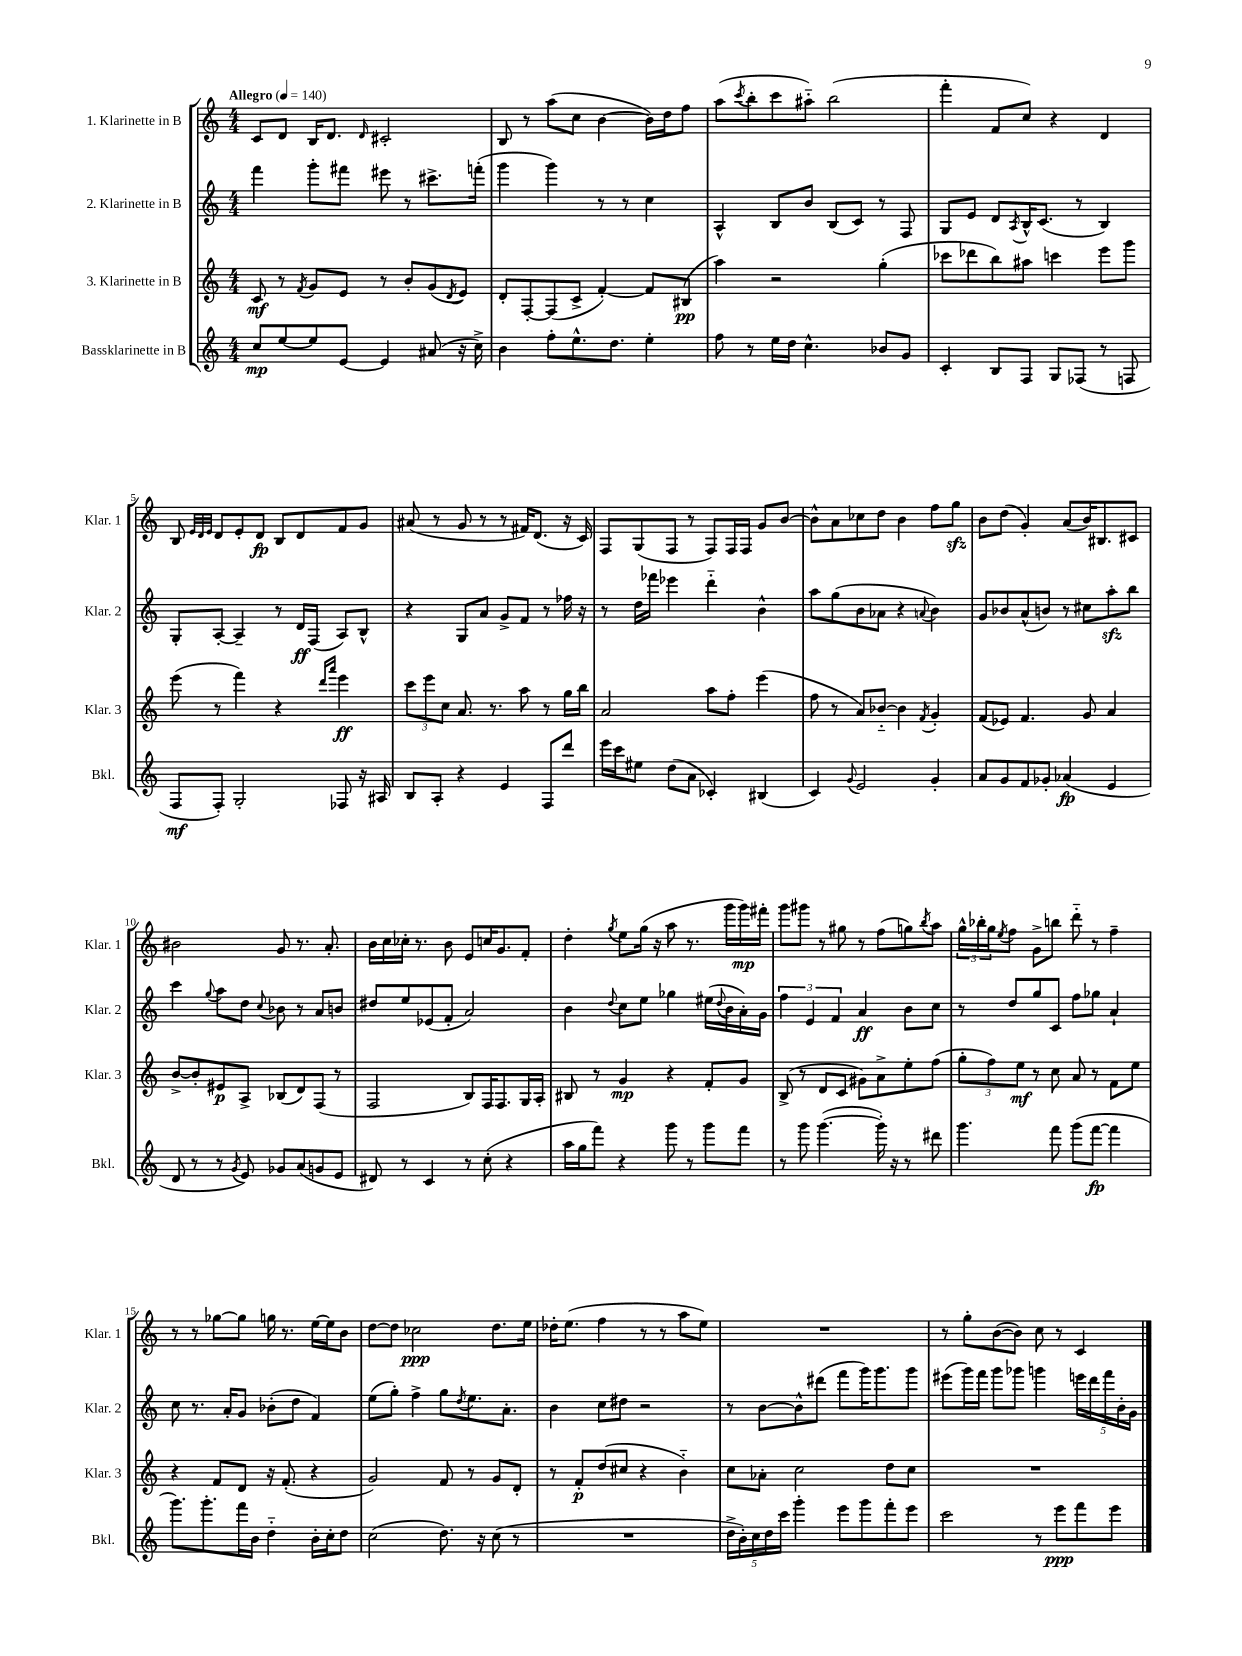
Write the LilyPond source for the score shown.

<<
\new StaffGroup <<
\new Staff = "s0" \with { instrumentName = "1. Klarinette in B" shortInstrumentName = "Klar. 1" } {
    \clef treble \key c \major \numericTimeSignature \time 4/4 \tempo "Allegro" 4 = 140
    c'8 d'8 b16 d'8. \grace { d'16 } cis'2-. |
    b8 r8 a''8( c''8 b'4~ b'16) d''16 f''8 |
    a''8( \acciaccatura { c'''8 } b''8-. c'''8 ais''8-_) b''2( |
    f'''4-. f'8 c''8) r4 d'4 |
    b8 \grace { e'32 d'32 e'32 } d'8 e'8-. d'8\fp b8 d'8 f'8 g'8 |
    ais'8( r8 g'8 r8 r8 fis'16) d'8.( r16 c'16) |
    f8 g8( f8 r8 f8) f16 f16 g'8 b'8~ |
    b'8-^ a'8 ces''8 d''8 b'4 f''8 g''8\sfz |
    b'8 d''8( g'4-.) a'8( b'16) bis8. cis'8 |
    bis'2 g'8 r8. a'8.-. |
    b'16 c''16 ces''16-. r8. b'8 e'8 c''16 g'8. f'8-. |
    d''4-. \acciaccatura { g''8 } e''8 g''16( r16 a''8 r8. g'''16 g'''16\mp) fis'''16-. |
    g'''8 gis'''8 r8 gis''8 r8 f''8( g''8) \acciaccatura { b''8 } a''8 |
    \tuplet 3/2 { g''16-^ bes''16-. g''16 } \acciaccatura { e''8 } f''8 g'8-> b''8 d'''8-_ r8 f''4-- |
    r8 r8 ges''8~ ges''8 g''16 r8. e''16~ e''16 b'8 |
    d''8~ d''8 ces''2\ppp d''8. e''16 |
    des''16-. e''8.( f''4 r8 r8 a''8 e''8) |
    R1 |
    r8 g''8-. b'8~( b'8) c''8 r8 c'4 \bar "|." |
}
\new Staff = "s1" \with { instrumentName = "2. Klarinette in B" shortInstrumentName = "Klar. 2" } {
    \clef treble \key c \major \numericTimeSignature \time 4/4
    f'''4 g'''8-. fis'''8 eis'''8 r8 cis'''8.-> f'''16-.( |
    g'''4 g'''4) r8 r8 c''4 |
    a4-^ b8 b'8 b8( c'8) r8 f8 |
    g8 e'8 d'8 \acciaccatura { a8 } b16-^ c'8.( r8 b4) |
    g8-. a8~-. a4-- r8 d'16\ff f16( a8) b8-^ |
    r4 g8 a'8 g'8-> f'8 r8 fes''16 r16 |
    r8 d''16 fes'''16 ees'''4 d'''4-_ b'4-^ |
    a''8 g''8( b'8 aes'8 r4 \appoggiatura { a'8 } b'4) |
    g'8 bes'8 a'8-^( b'8) r8 cis''8 a''8-.\sfz b''8 |
    c'''4 \appoggiatura { g''8 } a''8 d''8 \appoggiatura { c''8 } bes'8 r8 a'8 b'8 |
    dis''8 e''8 ees'8( f'8-. a'2) |
    b'4 \appoggiatura { d''8 } c''8 e''8 ges''4 eis''16( \appoggiatura { d''8 } b'16 a'16-.) g'16 |
    \tuplet 3/2 { f''4 e'4 f'4 } a'4\ff b'8 c''8 |
    r8 d''8 g''8 c'8 f''8 ges''8 a'4-! |
    c''8 r8. a'16-. g'8 bes'8-.( d''8 f'4) |
    e''8( g''8-.) f''4-> g''8 \acciaccatura { d''8 } e''8. a'8.-. |
    b'4 c''8 dis''8 r2 |
    r8 b'8~ b'8-^ dis'''8( f'''8 g'''16) g'''8. g'''8 |
    eis'''8( g'''16) f'''16 g'''8 ges'''8 g'''4 \tuplet 5/4 { e'''16 d'''16 f'''16 b'16-. g'16 } \bar "|." |
}
\new Staff = "s2" \with { instrumentName = "3. Klarinette in B" shortInstrumentName = "Klar. 3" } {
    \clef treble \key c \major \numericTimeSignature \time 4/4
    c'8\mf r8 \acciaccatura { f'8 } g'8 e'8 r8 b'8-. g'8( \acciaccatura { d'8 } e'8) |
    d'8-. f8~-. f8( c'8-> f'4~-.) f'8 bis8\pp( |
    a''4) r2 g''4-.( |
    ces'''8 des'''8 b''8) ais''8 c'''4 e'''8 g'''8 |
    e'''8( r8 f'''4) r4 \grace { d'''16 a'''16 } e'''4\ff |
    \tuplet 3/2 { c'''8 e'''8 c''8 } a'8. r8. a''8 r8 g''16 b''16 |
    a'2 a''8 f''8-. e'''4( |
    f''8 r8 a'8) bes'8~-_ bes'4 \acciaccatura { f'8 } g'4-. |
    f'8( ees'8) f'4. g'8 a'4 |
    b'8~-> b'8-. eis'8\p a8-> bes8( d'8) f8( r8 |
    f2 b8) f16 f8. g16 a16-. |
    bis8 r8 g'4\mp r4 f'8-. g'8 |
    b8->( r8 d'8 c'8 gis'8) a'8-> e''8-. f''8( |
    \tuplet 3/2 { g''8-. f''8) e''8\mf } r8 c''8 a'8 r8 f'8 e''8 |
    r4 f'8 d'8 r16 f'8.-.( r4 |
    g'2) f'8 r8 g'8 d'8-. |
    r8 f'8-.\p d''8( cis''8 r4 b'4-_) |
    c''8 aes'8-. c''2 d''8 c''8 |
    R1 \bar "|." |
}
\new Staff = "s3" \with { instrumentName = "Bassklarinette in B" shortInstrumentName = "Bkl." } {
    \clef treble \key c \major \numericTimeSignature \time 4/4
    c''8\mp e''8~ e''8 e'8~ e'4 ais'8( r16 c''16->) |
    b'4 f''8-. e''8.-^ d''8. e''4-. |
    f''8 r8 e''16 d''16 c''4.-^ bes'8 g'8 |
    c'4-. b8 f8 g8 fes8( r8 f8 |
    f8\mf f8-.) g2-. fes8 r16 ais16 |
    b8 a8-. r4 e'4 f8 d'''8 |
    e'''16 c'''16 eis''8 d''8( a'8 ces'4-.) bis4( |
    c'4) \appoggiatura { g'8 } e'2 g'4-. |
    a'8 g'8 f'8 ges'8-. aes'4\fp( e'4 |
    d'8 r8 r8 \acciaccatura { g'8 } e'8) ges'8 a'8( g'8 e'8 |
    dis'8) r8 c'4 r8 c''8-.( r4 |
    a''16 g''16 f'''8) r4 g'''8 r8 g'''8 f'''8 |
    r8 g'''8 g'''4.~( g'''16-.) r16 r8 dis'''8 |
    g'''4. f'''8 g'''8( f'''8~\fp f'''4 |
    g'''8.) g'''8.-. f'''16 b'16 d''4-_ b'16-. c''16-. d''8 |
    c''2( d''8.) r16 c''8( r8 |
    R1 |
    \tuplet 5/4 { d''16-> b'16-.) c''16 d''16 c'''16 } g'''4-. e'''8 g'''8 f'''8-. e'''8 |
    c'''2 r8 e'''8\ppp f'''8 e'''8 \bar "|." |
}
>>
>>
